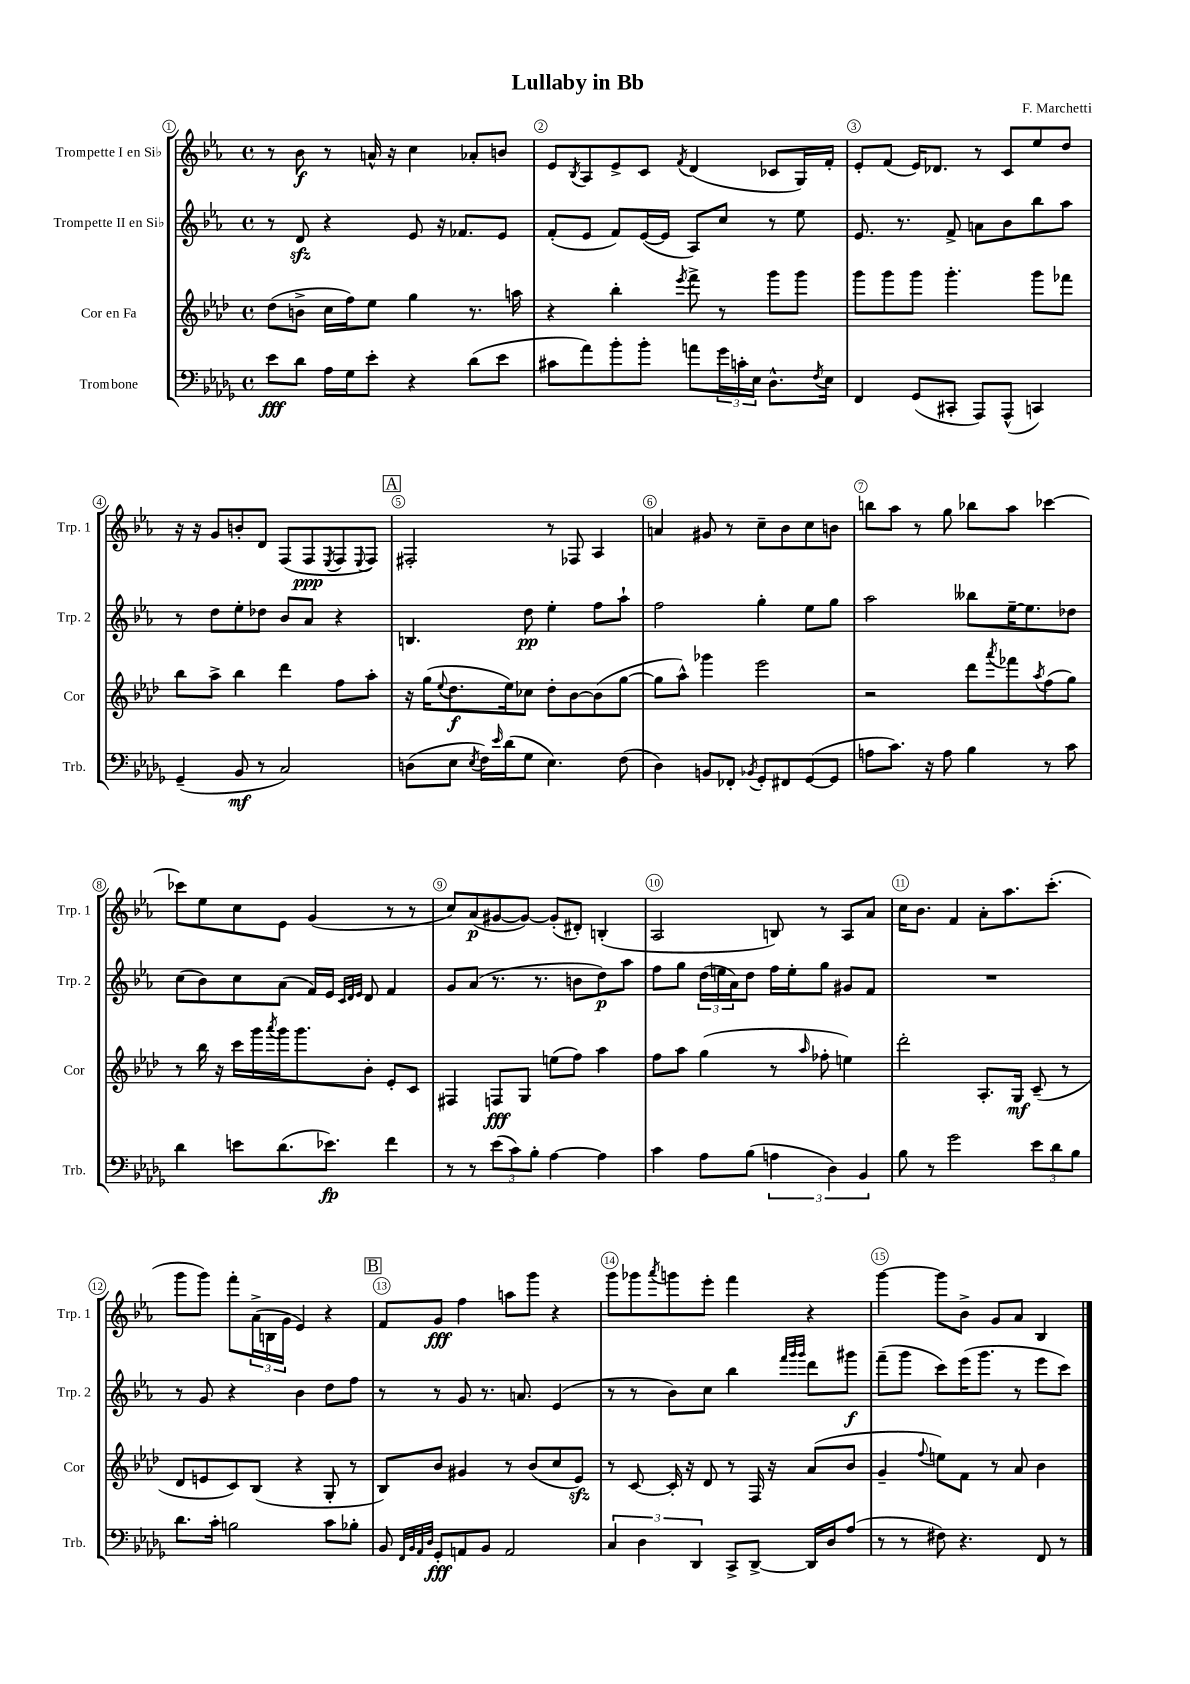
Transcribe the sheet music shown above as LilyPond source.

\header { title = "Lullaby in Bb" composer = "F. Marchetti" }
<<
\new StaffGroup <<
\new Staff = "s0" \with { instrumentName = "Trompette I en Sib" shortInstrumentName = "Trp. 1" } {
    \clef treble \key ees \major \defaultTimeSignature \time 4/4
    r8 bes'8\f r8 a'16-^ r16 c''4 aes'8-. b'8 |
    ees'8 \acciaccatura { bes8 } aes8 ees'8-> c'8 \acciaccatura { f'8 } d'4( ces'8 g16) f'16-. |
    ees'8-. f'8( ees'16) des'8. r8 c'8 ees''8 d''8 |
    r16 r16 g'8 b'8-. d'8 f8( f8\ppp \acciaccatura { ees8 } f8 \appoggiatura { ees8 } f8) |
    \mark \markup { \box "A" } fis2-. r8 fes8 aes4 |
    a'4 gis'8 r8 c''8-- bes'8 c''8 b'8 |
    b''8 aes''8 r8 g''8 bes''8 aes''8 ces'''4~ |
    ces'''8 ees''8 c''8 ees'8 g'4( r8 r8 |
    c''8) aes'8\p( gis'8~ gis'8~) gis'8-.( dis'8-.) b4-.( |
    aes2 b8) r8 aes8 aes'8 |
    c''16 bes'8. f'4 aes'8-. aes''8. c'''8.-.( |
    g'''8 g'''8) f'''8-. \tuplet 3/2 { aes'16->( b16 g'16 } ees'4) r4 |
    \mark \markup { \box "B" } f'8 g'8\fff f''4 a''8 g'''8 r4 |
    g'''8 ges'''8 \acciaccatura { aes'''8 } g'''8 ees'''8-. f'''4 r4 |
    g'''4~ g'''8 bes'8-> g'8 aes'8 bes4 \bar "|." |
}
\new Staff = "s1" \with { instrumentName = "Trompette II en Sib" shortInstrumentName = "Trp. 2" } {
    \clef treble \key ees \major \defaultTimeSignature \time 4/4
    r8 d'8\sfz r4 ees'8 r16 fes'8. ees'8 |
    f'8-.( ees'8 f'8) ees'16~( ees'16 aes8) c''8 r8 ees''8 |
    ees'8. r8. f'8-> a'8 bes'8 bes''8 aes''8 |
    r8 d''8 ees''8-. des''8 bes'8 aes'8 r4 |
    \mark \markup { \box "A" } b4. d''8\pp ees''4-. f''8 aes''8-! |
    f''2 g''4-. ees''8 g''8 |
    aes''2 beses''8 ees''16~-- ees''8. des''8 |
    c''8( bes'8) c''8 aes'8( f'16) ees'16 \grace { c'32 d'32 ees'32 } d'8 f'4 |
    g'8 aes'8( r8. r8. b'8 d''8\p) aes''8 |
    f''8 g''8 \tuplet 3/2 { d''16( e''16 aes'16) } d''8 f''16 e''16-. g''8 gis'8 f'8 |
    R1 |
    r8 g'8 r4 bes'4 d''8 f''8 |
    \mark \markup { \box "B" } r8 r8 g'8 r8. a'8. ees'4( |
    r8 r8 bes'8) c''8 bes''4 \grace { f'''32 g'''32 g'''32 } d'''8 gis'''8\f |
    f'''8--( g'''8 c'''8) ees'''16( g'''8. r8 ees'''8 c'''8) \bar "|." |
}
\new Staff = "s2" \with { instrumentName = "Cor en Fa" shortInstrumentName = "Cor" } {
    \clef treble \key aes \major \defaultTimeSignature \time 4/4
    des''8( b'8-> c''16 f''16) ees''8 g''4 r8. a''16 |
    r4 bes''4-. \acciaccatura { ees'''8 } f'''8-> r8 g'''8 g'''8 |
    g'''8 g'''8 g'''8 g'''4.-. g'''8 fes'''8 |
    bes''8 aes''8-> bes''4 des'''4 f''8 aes''8-. |
    \mark \markup { \box "A" } r16 g''16( \appoggiatura { ees''8 } des''8.\f ees''16) ces''8 des''8-. bes'8~ bes'8( g''8~ |
    g''8 aes''8-^) ges'''4 ees'''2 |
    r2 des'''8 \acciaccatura { aes'''8 } fes'''8 \acciaccatura { aes''8 } f''8( g''8) |
    r8 bes''16 r16 c'''16 g'''16 \acciaccatura { aes'''8 } g'''16 g'''8. bes'8-. ees'8-. c'8 |
    fis4 f8\fff g8 e''8( f''8) aes''4 |
    f''8 aes''8 g''4( r8 \grace { aes''16 } fes''8-. e''4) |
    des'''2-. aes8.-. g16\mf c'8--( r8 |
    des'8 e'8 c'8) bes8( r4 g8-. r8 |
    \mark \markup { \box "B" } bes8) bes'8 gis'4 r8 bes'8( c''8 ees'8\sfz) |
    r8 c'8~ c'16-. r16 des'8 r8 f16 r16 aes'8( bes'8 |
    g'4-- \appoggiatura { f''8 } e''8) f'8 r8 aes'8 bes'4 \bar "|." |
}
\new Staff = "s3" \with { instrumentName = "Trombone" shortInstrumentName = "Trb." } {
    \clef bass \key des \major \defaultTimeSignature \time 4/4
    ees'8\fff des'8 aes16 ges16 ees'8-. r4 des'8( ees'8 |
    cis'8 aes'8) bes'8-. bes'8-. a'8 \tuplet 3/2 { ges'16 c'16-. ees16 } des8.-^ \acciaccatura { f8 } ees16 |
    f,4 ges,8( cis,8-. aes,,8) aes,,8-^( c,4) |
    ges,4--( bes,8\mf r8 c2) |
    \mark \markup { \box "A" } d8( ees8 \acciaccatura { ees8 } f16) \grace { ees'16 } des'16( ges8 ees4.) f8( |
    des4) b,8 fes,8-. \acciaccatura { bes,8 } ges,8-. fis,8 ges,8~( ges,8 |
    a8 c'8.) r16 a8 bes4 r8 c'8 |
    des'4 e'8 des'8.( ees'8.\fp) f'4 |
    r8 r8 \tuplet 3/2 { ees'8( c'8) bes8-. } aes4~ aes4 |
    c'4 aes8 bes8( \tuplet 3/2 { a4 des4) bes,4 } |
    bes8 r8 ges'2 \tuplet 3/2 { ees'8 des'8 bes8 } |
    des'8. c'16-. b2 c'8 bes8-. |
    \mark \markup { \box "B" } bes,8 \grace { f,32 bes,32 aes,32 des32 } ges,8-.\fff a,8 bes,8 a,2 |
    \tuplet 3/2 { c4 des4 des,4 } c,8-> des,8~-> des,16 des16 aes8( |
    r8 r8 fis8) r4. f,8 r8 \bar "|." |
}
>>
>>
\layout { \context { \Score \override BarNumber.break-visibility = ##(#f #t #t) barNumberVisibility = #all-bar-numbers-visible \override BarNumber.stencil = #(make-stencil-circler 0.1 0.3 ly:text-interface::print) } }
